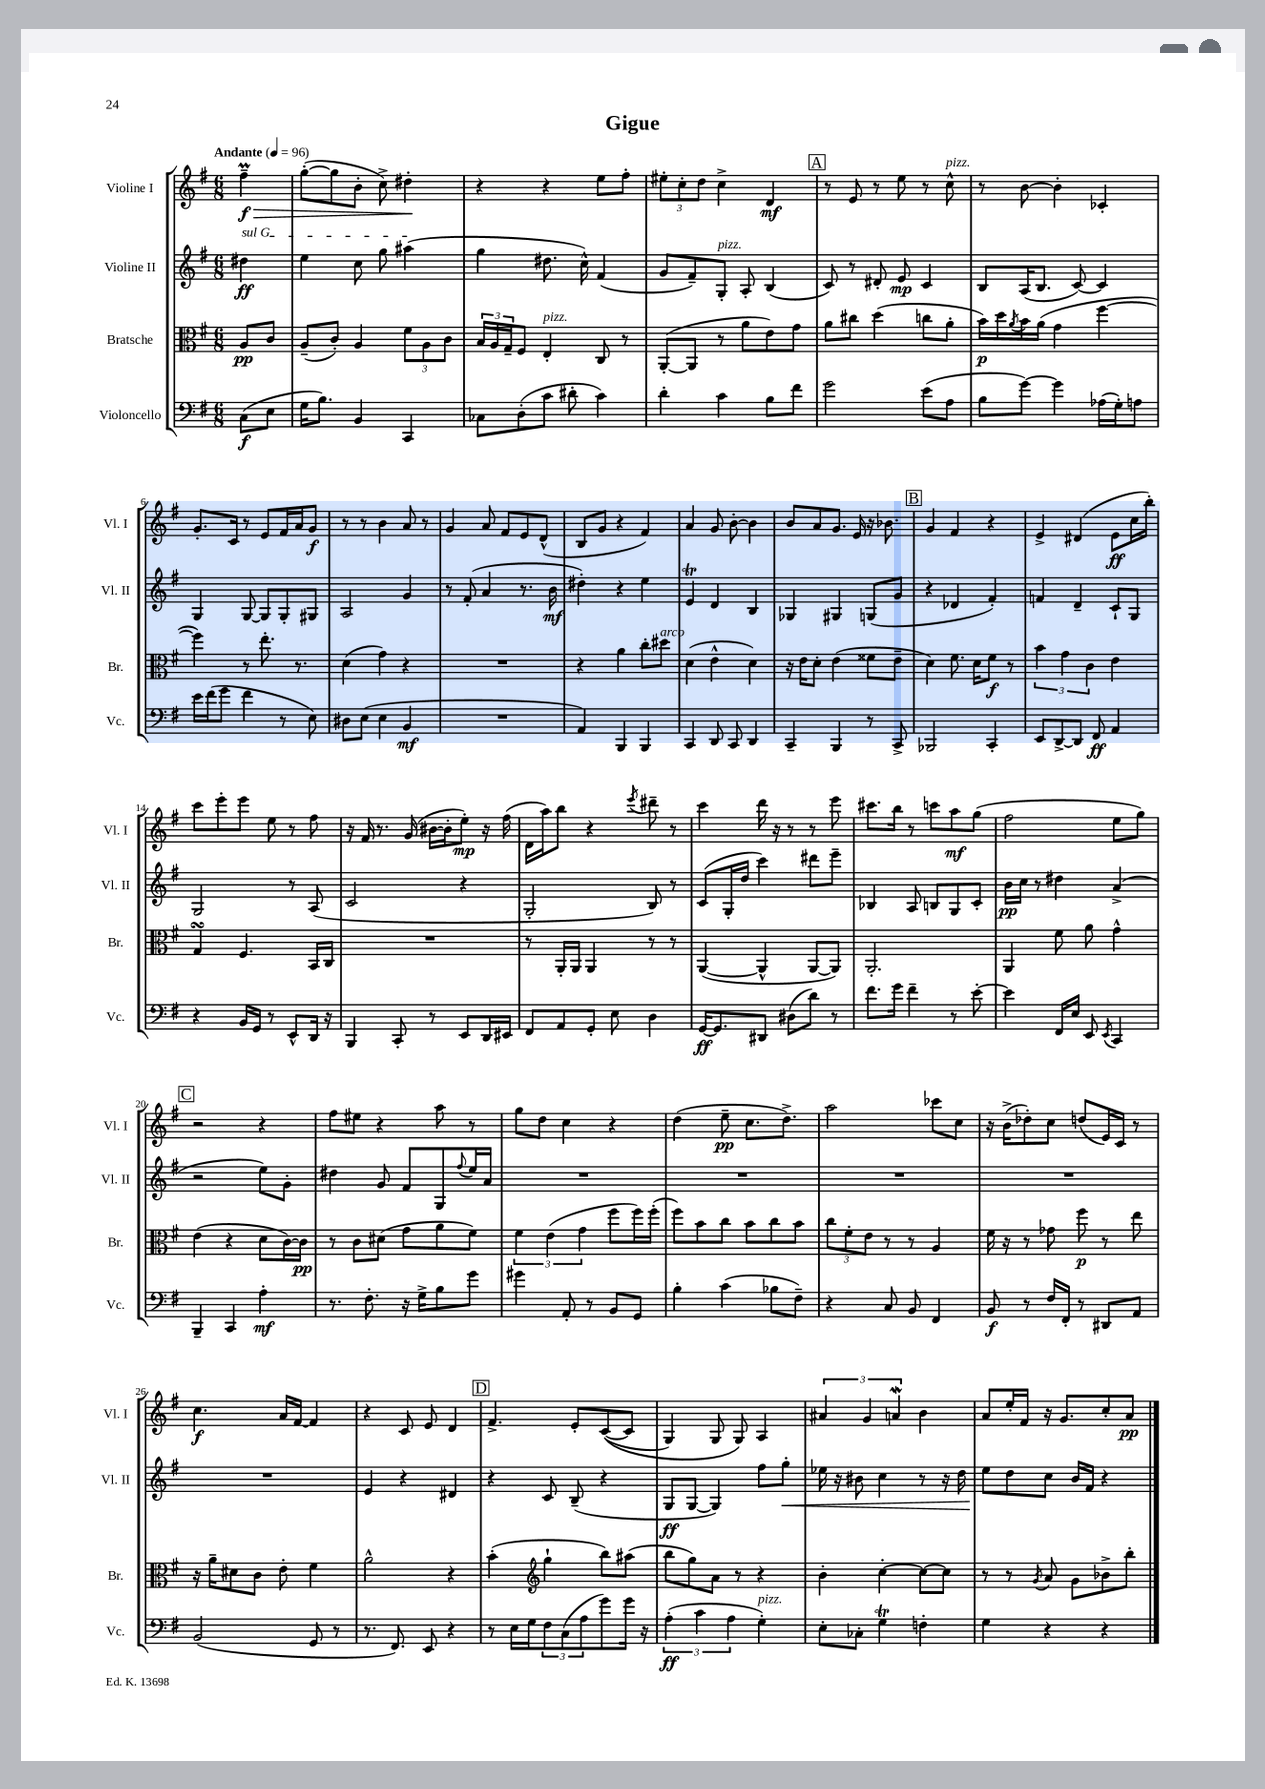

**kern	**dynam	**kern	**dynam	**kern	**dynam	**kern	**dynam
*part4	*part4	*part3	*part3	*part2	*part2	*part1	*part1
*staff4	*staff4	*staff3	*staff3	*staff2	*staff2	*staff1	*staff1
*I"Violoncello	*	*I"Bratsche	*	*I"Violine II	*	*I"Violine I	*
*I'Vc.	*	*I'Br.	*	*I'Vl. II	*	*I'Vl. I	*
*clefF4	*	*clefC3	*	*clefG2	*	*clefG2	*
*k[f#]	*	*k[f#]	*	*k[f#]	*	*k[f#]	*
*M6/8	*	*M6/8	*	*M6/8	*	*M6/8	*
*MM96	*	*MM96	*	*MM96	*	*MM96	*
=	=	=	=	=	=	=	=
!	!	!	!	!	!	!LO:TX:a:B:t=Andante	!
!	!	!	!	!LO:TX:a:i:t=sul G	!	!	!
!	!	!	!	!	!	!	!LO:HP:b
(8C\L	f	8A/L	pp	4dd#X\	ff	4ff#m~\	> f
8E\J	.	8c/J	.	.	.	.	.
=1	=1	=1	=1	=1	=1	=1	=1
16G\KL	.	(8A~/L	.	4ee\	.	([8gg'\L	.
8.B\J)	.	.	.	.	.	.	.
.	.	8c'/J)	.	.	.	8gg\]	.
4BB/	.	4A/	.	8cc\	.	8b'\J	.
.	.	.	.	8gg\	.	8cc^\)	.
4CC/	.	12f#\L	.	(4aa#X\	.	4dd#X'\	.
.	.	12A\	.	.	.	.	.
.	.	12c\J	.	.	.	.	.
.	.	.	.	.	.	.	]
=2	=2	=2	=2	=2	=2	=2	=2
8C-X\L	.	24B/LL	.	4gg\	.	4r	.
.	.	24A/	.	.	.	.	.
.	.	24G~/J	.	.	.	.	.
(8D'\	.	8F#/J	.	.	.	.	.
!	!	!LO:TX:a:i:t=pizz.	!	!	!	!	!
8c\J	.	4E'/	.	8.dd#X\	.	4r	.
8d#X'\	.	.	.	.	.	.	.
.	.	.	.	16cc^^\)	.	.	.
4c\)	.	8C/	.	(4f#/	.	8ee\L	.
.	.	8r	.	.	.	8ff#'\J	.
=3	=3	=3	=3	=3	=3	=3	=3
4d'\	.	([8AA'/L	.	8g/L	.	12ee#X'\L	.
.	.	.	.	.	.	12cc'\	.
.	.	8AA/J]	.	8f#~/)	.	.	.
.	.	.	.	.	.	12dd\J	.
!	!	!	!	!LO:TX:a:i:t=pizz.	!	!	!
4c\	.	8r	.	8G'/J	.	4cc^\	.
.	.	8a\L	.	8A'/	.	.	.
8B\L	.	8e\)	.	(4B/	.	4d/	mf
8f#\J	.	8g\J	.	.	.	.	.
!!LO:REH:place=s1:t=A
=4	=4	=4	=4	=4	=4	=4	=4
2g\	.	8a\L	.	8c/)	.	8r	.
.	.	8cc#X\J	.	8r	.	8e/	.
.	.	(4dd\	.	8d#X'/	.	8r	.
.	.	.	.	8e/	mp	8ee\	.
(8e\L	.	8ccn\L	.	4c/	.	8r	.
!	!	!	!	!	!	!LO:TX:a:i:t=pizz.	!
8A\J	.	8a'\J	.	.	.	8cc^^\	.
=5	=5	=5	=5	=5	=5	=5	=5
8B\L	.	16b\LL)	p	8B/L	.	8r	.
.	.	16dd\	.	.	.	.	.
.	.	8qa/	.	.	.	.	.
[8g\J)	.	16b\	.	(16A/K	.	[8b\	.
.	.	(16a\JJ	.	8.B/J	.	.	.
4g\]	.	4g\	.	.	.	4b'\]	.
.	.	.	.	[8c/)	.	.	.
(16A-X\LL	.	[4ff#\	.	4c/]	.	4c-X'/	.
16G'\J)	.	.	.	.	.	.	.
8An\J	.	.	.	.	.	.	.
!!LO:LB:g=z
=6	=6	=6	=6	=6	=6	=6	=6
16e\LL	.	4ff#\])	.	4G/	.	8.g'/L	.
(16f#\J	.	.	.	.	.	.	.
8g\J	.	.	.	.	.	.	.
.	.	.	.	.	.	16c/Jk	.
4f#\	.	8r	.	[8G/	.	8r	.
.	.	8.ee'\	.	8G/L]	.	8e/L	.
8r	.	.	.	8G'/	.	16f#/L	.
.	.	8.r	.	.	.	16a/J	.
8E\)	.	.	.	8G#X/J	.	8g/J	f
=7	=7	=7	=7	=7	=7	=7	=7
8D#X\L	.	(4d\	.	2A/	.	8r	.
(8E\J	.	.	.	.	.	8r	.
4E\	.	4g\)	.	.	.	4b\	.
4BB/	mf	4r	.	4g/	.	8a/	.
.	.	.	.	.	.	8r	.
=8	=8	=8	=8	=8	=8	=8	=8
2.r	.	2.r	.	8r	.	4g/	.
.	.	.	.	(8f#'/	.	.	.
.	.	.	.	4a/	.	8a/	.
.	.	.	.	.	.	8f#/L	.
.	.	.	.	8.r	.	8e/	.
.	.	.	.	.	.	(8d^^/J	.
.	.	.	.	16b\	mf	.	.
=9	=9	=9	=9	=9	=9	=9	=9
4AA/)	.	4r	.	4dd#X'\)	.	8B/L	.
.	.	.	.	.	.	8g/J	.
4BBB/	.	4a\	.	4r	.	4r	.
4BBB/	.	8cc'\L	.	4ee\	.	4f#/)	.
!	!	!LO:TX:a:i:t=arco	!	!	!	!	!
.	.	8dd#X\J	.	.	.	.	.
=10	=10	=10	=10	=10	=10	=10	=10
4CC/	.	(4d\	.	4eT/	.	4a/	.
8DD/	.	4e^^\	.	4d/	.	8g/	.
8CC/	.	.	.	.	.	[8b'\	.
4DD/	.	4d\)	.	4B/	.	4b\]	.
=11	=11	=11	=11	=11	=11	=11	=11
4CC~/	.	16r	.	4G-X/	.	8b/L	.
.	.	16e\KL	.	.	.	.	.
.	.	8d'\J	.	.	.	8a/	.
4BBB/	.	(4e\	.	4G#X/	.	8.g/J	.
.	.	.	.	.	.	16e/	.
8r	.	8f##X\L	.	(8Gn/L	.	16r	.
.	.	.	.	.	.	8.b-X\	.
8CC^/	.	8e~\J	.	8g/J	.	.	.
!!LO:REH:place=s1:t=B
=12	=12	=12	=12	=12	=12	=12	=12
2BBB-X/	.	4d\)	.	4r	.	4g/	.
.	.	8.f#\	.	4d-X/	.	4f#/	.
.	.	16d\KL	.	.	.	.	.
4CC'/	.	8f#\J	f	4f#'/)	.	4r	.
.	.	8r	.	.	.	.	.
=13	=13	=13	=13	=13	=13	=13	=13
8EE/L	.	6b\	.	4fn/	.	4e^/	.
[8DD^/	.	.	.	.	.	.	.
.	.	6g\	.	.	.	.	.
8DD/J]	.	.	.	4d~/	.	(4d#X/	.
.	.	6c\	.	.	.	.	.
8FF#/	ff	.	.	.	.	.	.
4AA/	.	4e\	.	8c`/L	.	8e\L	ff
.	.	.	.	8G/J	.	16cc\L	.
.	.	.	.	.	.	16bb'\JJ)	.
!!LO:LB:g=z
=14	=14	=14	=14	=14	=14	=14	=14
4r	.	4GsSSs/	.	2G/	.	8ccc\L	.
.	.	.	.	.	.	8eee'\	.
16BB/LL	.	4.F#/	.	.	.	8eee\J	.
16GG/JJ	.	.	.	.	.	.	.
8r	.	.	.	.	.	8ee\	.
8EE^^/L	.	.	.	8r	.	8r	.
16DD/Jk	.	16BB/LL	.	(8A/	.	8ff#\	.
16r	.	16C/JJ	.	.	.	.	.
=15	=15	=15	=15	=15	=15	=15	=15
4BBB/	.	2.r	.	2c/	.	16r	.
.	.	.	.	.	.	16f#/	.
.	.	.	.	.	.	8.r	.
8CC'/	.	.	.	.	.	.	.
.	.	.	.	.	.	(16g/	.
8r	.	.	.	.	.	[16b#X\LL	.
.	.	.	.	.	.	16b#'\J]	.
8EE/L	.	.	.	4r	.	8ee'\J)	mp
16DD/L	.	.	.	.	.	16r	.
16EE#X/JJ	.	.	.	.	.	(16ff#\	.
=16	=16	=16	=16	=16	=16	=16	=16
8FF#/L	.	8r	.	2G'/	.	16d\LL	.
.	.	.	.	.	.	16aa\J)	.
8AA/	.	16AA'/LL	.	.	.	8bb\J	.
.	.	16AA/JJ	.	.	.	.	.
8GG'/J	.	4AA/	.	.	.	4r	.
8E\	.	.	.	.	.	.	.
.	.	.	.	.	.	8qeee/	.
4D\	.	8r	.	8B/)	.	8ddd#X~\	.
.	.	8r	.	8r	.	8r	.
=17	=17	=17	=17	=17	=17	=17	=17
[16GG/KL	ff	([4AA/	.	(8c/L	.	4ccc\	.
8.GG/]	.	.	.	.	.	.	.
.	.	.	.	16G'/L	.	.	.
.	.	.	.	16dd/JJ	.	.	.
8DD#X/J	.	4AA^^/]	.	4ccc\)	.	16ddd\	.
.	.	.	.	.	.	16r	.
(8D#X\L	.	.	.	.	.	8r	.
8d\J)	.	[8AA/L	.	8ddd#X\L	.	8r	.
8r	.	8AA/J])	.	8eee~\J	.	8eee\	.
=18	=18	=18	=18	=18	=18	=18	=18
8.f#\L	.	2.AA'/	.	4B-X/	.	8.ccc#X\L	.
16g\Jk	.	.	.	.	.	16bb\Jk	.
4f#~\	.	.	.	8A/	.	8r	.
.	.	.	.	8Bn/L	.	8cccn\L	.
8r	.	.	.	8G/	.	8aa\	mf
[8e'\	.	.	.	8c'/J	.	(8gg\J	.
=19	=19	=19	=19	=19	=19	=19	=19
4e\]	.	4AA/	.	16b\LL	pp	2ff#\	.
.	.	.	.	16cc\JJ	.	.	.
.	.	.	.	8r	.	.	.
16FF#/LL	.	8f#\	.	4dd#X\	.	.	.
16E/JJ	.	.	.	.	.	.	.
8EE/	.	8a\	.	.	.	.	.
8qEE/	.	.	.	.	.	.	.
4CC/	.	4g^^\	.	(4a^/	.	8ee\L	.
.	.	.	.	.	.	8gg\J)	.
!!LO:LB:g=z
!!LO:REH:place=s1:t=C
=20	=20	=20	=20	=20	=20	=20	=20
4BBB~/	.	(4e\	.	2r	.	2r	.
4CC/	.	4r	.	.	.	.	.
4A'\	mf	8d\L	.	8ee\L)	.	4r	.
.	.	[16c\L)	.	8g'\J	.	.	.
.	.	16c\JJ]	pp	.	.	.	.
=21	=21	=21	=21	=21	=21	=21	=21
8.r	.	8r	.	4dd#X\	.	8ff#\L	.
.	.	8c\L	.	.	.	8ee#X\J	.
8.F#'\	.	.	.	.	.	.	.
.	.	(8d#X\J	.	8g/	.	4r	.
16r	.	8g\L	.	8f#/L	.	.	.
16G^\KL	.	.	.	.	.	.	.
8B\	.	8a\	.	8G/	.	8aa\	.
.	.	.	.	8qqff#/	.	.	.
8g\J	.	8f#\J)	.	16ee/L	.	8r	.
.	.	.	.	16a/JJ	.	.	.
=22	=22	=22	=22	=22	=22	=22	=22
4g#X\	.	6f#\	.	2.r	.	8gg\L	.
.	.	.	.	.	.	8dd\J	.
.	.	(6e\	.	.	.	.	.
8AA'/	.	.	.	.	.	4cc\	.
.	.	6g\	.	.	.	.	.
8r	.	.	.	.	.	.	.
8BB/L	.	8ff#\L	.	.	.	4r	.
8GG/J	.	16ff#\L)	.	.	.	.	.
.	.	(16ff#'\JJ	.	.	.	.	.
=23	=23	=23	=23	=23	=23	=23	=23
4B'\	.	8ff#\L)	.	2.r	.	(4dd\	.
.	.	8b\	.	.	.	.	.
(4c\	.	8cc\J	.	.	.	8ee~\	pp
.	.	8b\L	.	.	.	8.cc\L	.
8B-X\L	.	8cc\	.	.	.	.	.
.	.	.	.	.	.	8.dd^\J)	.
8F#~\J)	.	8b\J	.	.	.	.	.
=24	=24	=24	=24	=24	=24	=24	=24
4r	.	12cc\L	.	2.r	.	2aa\	.
.	.	12f#'\	.	.	.	.	.
.	.	12e\J	.	.	.	.	.
8C/	.	8r	.	.	.	.	.
8BB/	.	8r	.	.	.	.	.
4FF#/	.	4A/	.	.	.	8ccc-X\L	.
.	.	.	.	.	.	8cc\J	.
=25	=25	=25	=25	=25	=25	=25	=25
8BB/	f	16f#\	.	2.r	.	16r	.
.	.	16r	.	.	.	(16b^\KL	.
8r	.	8r	.	.	.	8dd-X'\)	.
16F#/LL	.	8g-X\	.	.	.	8cc\J	.
16FF#'/JJ	.	.	.	.	.	.	.
8r	.	8ff#\	p	.	.	(8ddn/L	.
8DD#X/L	.	8r	.	.	.	16e/L)	.
.	.	.	.	.	.	16c/JJ	.
8AA/J	.	8ee\	.	.	.	8r	.
!!LO:LB:g=z
=26	=26	=26	=26	=26	=26	=26	=26
(2BB/	.	16r	.	2.r	.	4.cc\	f
.	.	16a~\KL	.	.	.	.	.
.	.	8d#X\	.	.	.	.	.
.	.	8c\J	.	.	.	.	.
.	.	8e'\	.	.	.	16a/LL	.
.	.	.	.	.	.	[16f#/JJ	.
8GG/	.	4f#\	.	.	.	4f#/]	.
8r	.	.	.	.	.	.	.
=27	=27	=27	=27	=27	=27	=27	=27
8.r	.	2a^^\	.	4e/	.	4r	.
8.FF#/)	.	.	.	.	.	.	.
.	.	.	.	4r	.	8c/	.
8EE/	.	.	.	.	.	8e/	.
4r	.	4r	.	4d#X/	.	4d/	.
!!LO:REH:place=s1:t=D
=28	=28	=28	=28	=28	=28	=28	=28
8r	.	(4b'\	.	4r	.	4.f#^/	.
16E\LL	.	.	.	.	.	.	.
16G\J	.	.	.	.	.	.	.
*	*	*clefG2	*	*	*	*	*
12F#\	.	4gg`\	.	8c/	.	.	.
(12C\	.	.	.	.	.	.	.
.	.	.	.	(8B~/	.	8e'/L	.
12A\	.	.	.	.	.	.	.
8g\)	.	8bb\L)	.	4r	.	(([8c/	.
16g\Jk	.	(8aa#X\J	.	.	.	8c/J]	.
16r	.	.	.	.	.	.	.
=29	=29	=29	=29	=29	=29	=29	=29
(6A'\	ff	8bb\L	.	8G/L	ff	4G/)	.
.	.	8gg\)	.	[8G/J	.	.	.
6c\	.	.	.	.	.	.	.
.	.	8a\J	.	4G/])	.	8G/	.
6A\	.	.	.	.	.	.	.
.	.	8r	.	.	.	8G/)	.
!LO:TX:a:i:t=pizz.	!	!	!	!	!	!	!
4G'\)	.	4r	.	8ff#\L	.	4A/	.
!	!	!	!	!	!LO:HP:b	!	!
.	.	.	.	8gg'\J	<	.	.
=30	=30	=30	=30	=30	=30	=30	=30
8E'\L	.	4b'\	.	16ee-X\	.	6a#X/	.
.	.	.	.	16r	.	.	.
8C-X'\J	.	.	.	8b#X\	.	.	.
.	.	.	.	.	.	6g/	.
4GT\	.	[4cc'\	.	4cc\	.	.	.
.	.	.	.	.	.	6anW/	.
4Fn'\	.	8cc\L_	.	8r	.	4b\	.
.	.	8cc\J]	.	16r	.	.	.
.	.	.	.	16dd\	.	.	.
=31	=31	=31	=31	=31	=31	=31	=31
4G\	.	8r	.	8ee\L	.	8a/L	.
.	.	8r	.	8dd\	[	16ee'/L	.
.	.	.	.	.	.	16f#/JJ	.
.	.	8qg/	.	.	.	.	.
4r	.	8a/	.	8cc\J	.	16r	.
.	.	.	.	.	.	8.g/L	.
.	.	8g\L	.	16b/LL	.	.	.
.	.	.	.	16f#/JJ	.	.	.
4r	.	8b-X^\	.	4r	.	8cc'/	.
.	.	8bb'\J	.	.	.	8a/J	pp
==	==	==	==	==	==	==	==
*-	*-	*-	*-	*-	*-	*-	*-
